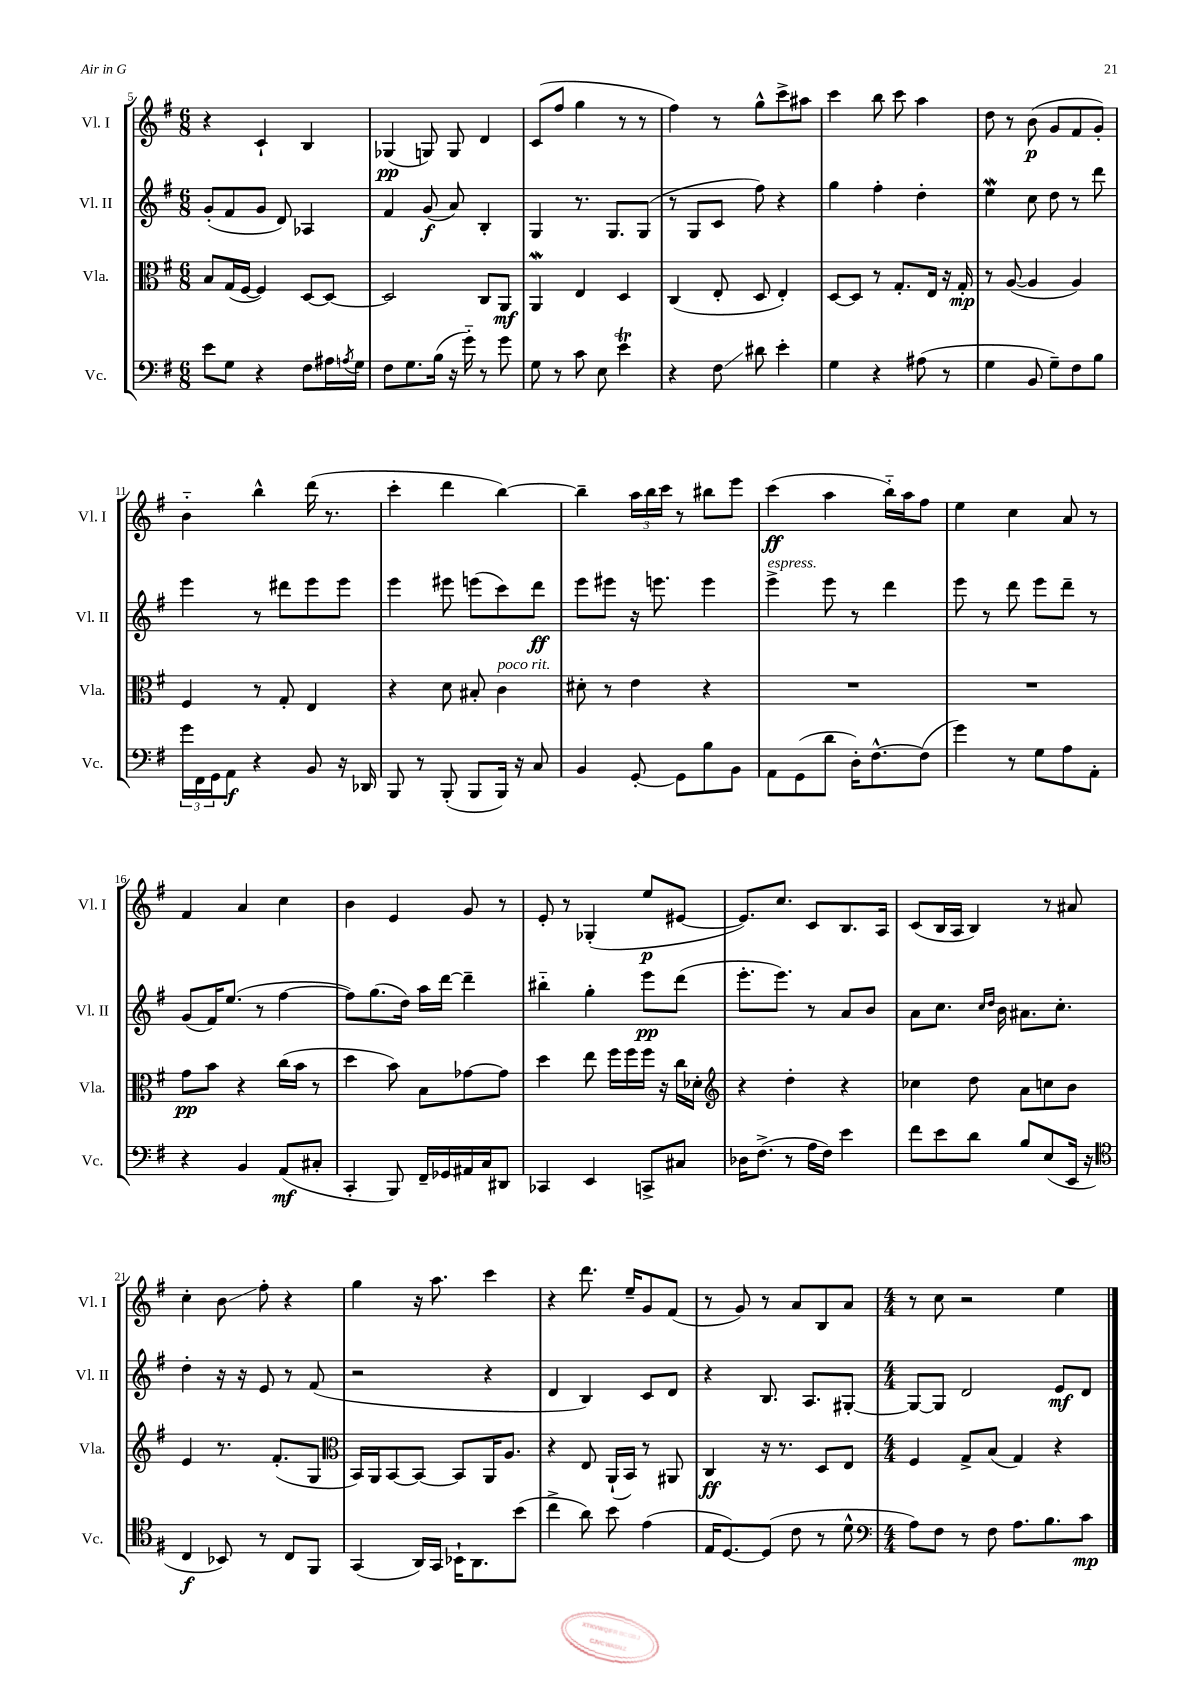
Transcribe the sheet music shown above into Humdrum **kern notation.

**kern	**kern	**kern	**kern
*staff4	*staff3	*staff2	*staff1
*clefF4	*clefC3	*clefG2	*clefG2
*k[f#]	*k[f#]	*k[f#]	*k[f#]
*M6/8	*M6/8	*M6/8	*M6/8
8e\L	8B/L	(8g'/L	4r
8G\J	(16G/L	8f#/	.
.	[16F#/JJ	.	.
4r	4F#/])	8g/J	4c`/
.	.	8d/)	.
8F#\L	[8D/L	4A-/	4B/
16A#\L	8D/_J	.	.
8qA/	.	.	.
16G\JJ	.	.	.
=	=	=	=
8F#\L	2D/]	4f#/	(4G-/
8.G\	.	.	.
.	.	(8g/	8G/)
(16B\Jk	.	.	.
16r	.	8a/)	8G/
16g'~\)	.	.	.
8r	8C/L	4B'/	4d/
8g\	8AA/J	.	.
=	=	=	=
8G\	4AA/	4G/	(8c/L
8r	.	.	8ff#/J
8c\	4E/	8.r	4gg\
8E\	.	.	.
.	.	8.G/L	.
4e\	4D/	.	8r
.	.	(8G/J	8r
=	=	=	=
4r	(4C/	8r	4ff#\)
.	.	8G/L	.
8F#\	8E'/	8c/J	8r
8d#\	8D/	8ff#\)	8gg^^\L
4e'\	4E'/)	4r	8ccc^\
.	.	.	8aa#\J
=	=	=	=
4G\	[8D/L	4gg\	4ccc\
.	8D/]J	.	.
4r	8r	4ff#'\	8bb\
.	8.G'/L	.	8ccc\
(8A#\	.	4dd'\	4aa\
.	16E/Jk	.	.
8r	16r	.	.
.	16G'/	.	.
=	=	=	=
4G\	8r	4ee\	8dd\
.	([8A/	.	8r
8BB/	4A/]	8cc\	(8b\
8G~\L)	.	8dd\	8g/L
8F#\	4A/)	8r	8f#/
8B\J	.	8ddd\	8g'/J)
=	=	=	=
24g\LL	4F#/	4eee\	4b'~\
24FF#\	.	.	.
24GG\J	.	.	.
8AA\J	.	.	.
4r	8r	8r	4bb^^\
.	8G'/	8ddd#\L	.
8BB/	4E/	8eee\	(16ddd\
.	.	.	8.r
16r	.	8eee\J	.
16DD-/	.	.	.
=	=	=	=
8BBB/	4r	4eee\	4ccc'\
8r	.	.	.
(8BBB'/	8d\	8eee#\	4ddd\
8BBB/L	8B#'/	(8eee\L	.
16BBB/Jk)	4c\	8ccc\)	[4bb\)
16r	.	.	.
8C/	.	8ddd\J	.
=	=	=	=
4BB/	8d#'\	8eee\L	4bb~\]
.	8r	8eee#\J	.
[8GG'/	4e\	16r	24aa\LL
.	.	.	24bb\
.	.	8.eee\	.
.	.	.	24ccc\JJ
8GG\]L	.	.	8r
8B\	4r	4eee\	8bb#\L
8BB\J	.	.	8eee\J
=	=	=	=
8AA\L	2.r	4eee^\	(4ccc\
(8GG\	.	.	.
8d\J	.	8eee\	4aa\
16D'\LK)	.	8r	.
[8.F#^^\	.	.	.
.	.	4ddd\	16bb'~\LL)
.	.	.	16aa\J
(8F#\]J	.	.	8ff#\J
=	=	=	=
4g\)	2.r	8eee\	4ee\
.	.	8r	.
8r	.	8ddd\	4cc\
8G\L	.	8eee\L	.
8A\	.	8ddd~\J	8a/
8AA'\J	.	8r	8r
=	=	=	=
4r	8g\L	(8g/L	4f#/
.	8b\J	16f#/K)	.
.	.	(8.ee/J	.
4BB/	4r	.	4a/
.	.	8r	.
(8AA/L	(16cc\LL	[4ff#\	4cc\
.	16b\JJ	.	.
8C#'/J	8r	.	.
=	=	=	=
4CC'/	4dd\	8ff#\]L)	4b\
.	.	(8.gg\	.
8BBB/)	8b\)	.	4e/
.	.	16dd\Jk)	.
16FF#~/LL	8B\L	16aa\LL	.
16GG-/	.	[16ddd\JJ	.
16AA#/	[8g-\	4ddd~\]	8g/
16C/J	.	.	.
8DD#/J	8g-\]J	.	8r
=	=	=	=
4CC-/	4dd\	4bb#'~\	8e'/
.	.	.	8r
4EE/	8ee\	4gg'\	(4G-'/
.	16ff#\LL	.	.
.	16ff#\	.	.
8CC^/L	16ff#\JJ	8eee\L	8ee/L
.	16r	.	.
8C#/J	16cc\LL	(8ddd\J	[8e#/J
.	16d-'\JJ	.	.
=	=	=	=
*	*clefG2	*	*
16D-\LK	4r	8.eee'\L	8.e#/]L)
(8.F#^\J	.	.	.
.	.	8.eee\J)	8.cc/J
8r	4dd'\	.	.
16A\LL	.	8r	8c/L
16F#\JJ)	.	.	.
4e\	4r	8a/L	8.B/
.	.	8b/J	.
.	.	.	16A/Jk
=	=	=	=
8f#\L	4cc-\	8a\L	(8c/L
8e\	.	8.cc\J	16B/L
.	.	.	16A/JJ
8d\J	8dd\	.	4B/)
.	.	16qqcc/LL	.
.	.	16qqdd/JJ	.
.	.	16b\	.
8B/L	8a\L	8.a#\L	.
(8E/	8cc\	.	8r
.	.	8.cc'\J	.
16EE/Jk	8b\J	.	8a#/
16r	.	.	.
=	=	=	=
*clefC4	*	*	*
4C/	4e/	4dd'\	4cc'\
8BB-/)	8.r	16r	8b\
.	.	16r	.
8r	.	8e/	8ff#'\
.	(8.f#'/L	.	.
8C/L	.	8r	4r
8FF#/J	8G/J	(8f#/	.
=	=	=	=
*	*clefC3	*	*
(4GG/	16BB/LL)	2r	4gg\
.	16AA/J	.	.
.	[8BB/	.	.
16AA/LL)	8BB/_J	.	16r
16GG/JJ	.	.	8.aa\
16BB-`\LK	8BB/]L	.	.
8.AA\	.	.	.
.	16AA/K	4r	4ccc\
.	8.A/J	.	.
(8b\J	.	.	.
=	=	=	=
4cc^\	4r	4d/	4r
8a\)	8E/	4B/)	8.ddd\
8b\	(16AA`/LL	.	.
.	16BB/JJ)	.	16ee~/LK
(4e\	8r	8c/L	8g/
.	8AA#/	8d/J	(8f#/J
=	=	=	=
16E/LK	4C/	4r	8r
[8.D/)	.	.	.
.	.	.	8g/)
(8D/]J	16r	8.B/	8r
.	8.r	.	.
8c\	.	.	8a/L
.	.	8.A/L	.
8r	8D/L	.	8B/
8d^^\	8E/J	[8G#'/J	8a/J
=	=	=	=
*clefF4	*	*	*
*M4/4	*M4/4	*M4/4	*M4/4
8A\L)	4F#/	8G#/_L	8r
8F#\J	.	8G#/]J	8cc\
8r	8G^/L	2d/	2r
8F#\	(8B/J	.	.
8.A\L	4G/)	.	.
8.B\	.	.	.
.	4r	8e/L	4ee\
8c\J	.	8d/J	.
==	==	==	==
*-	*-	*-	*-
